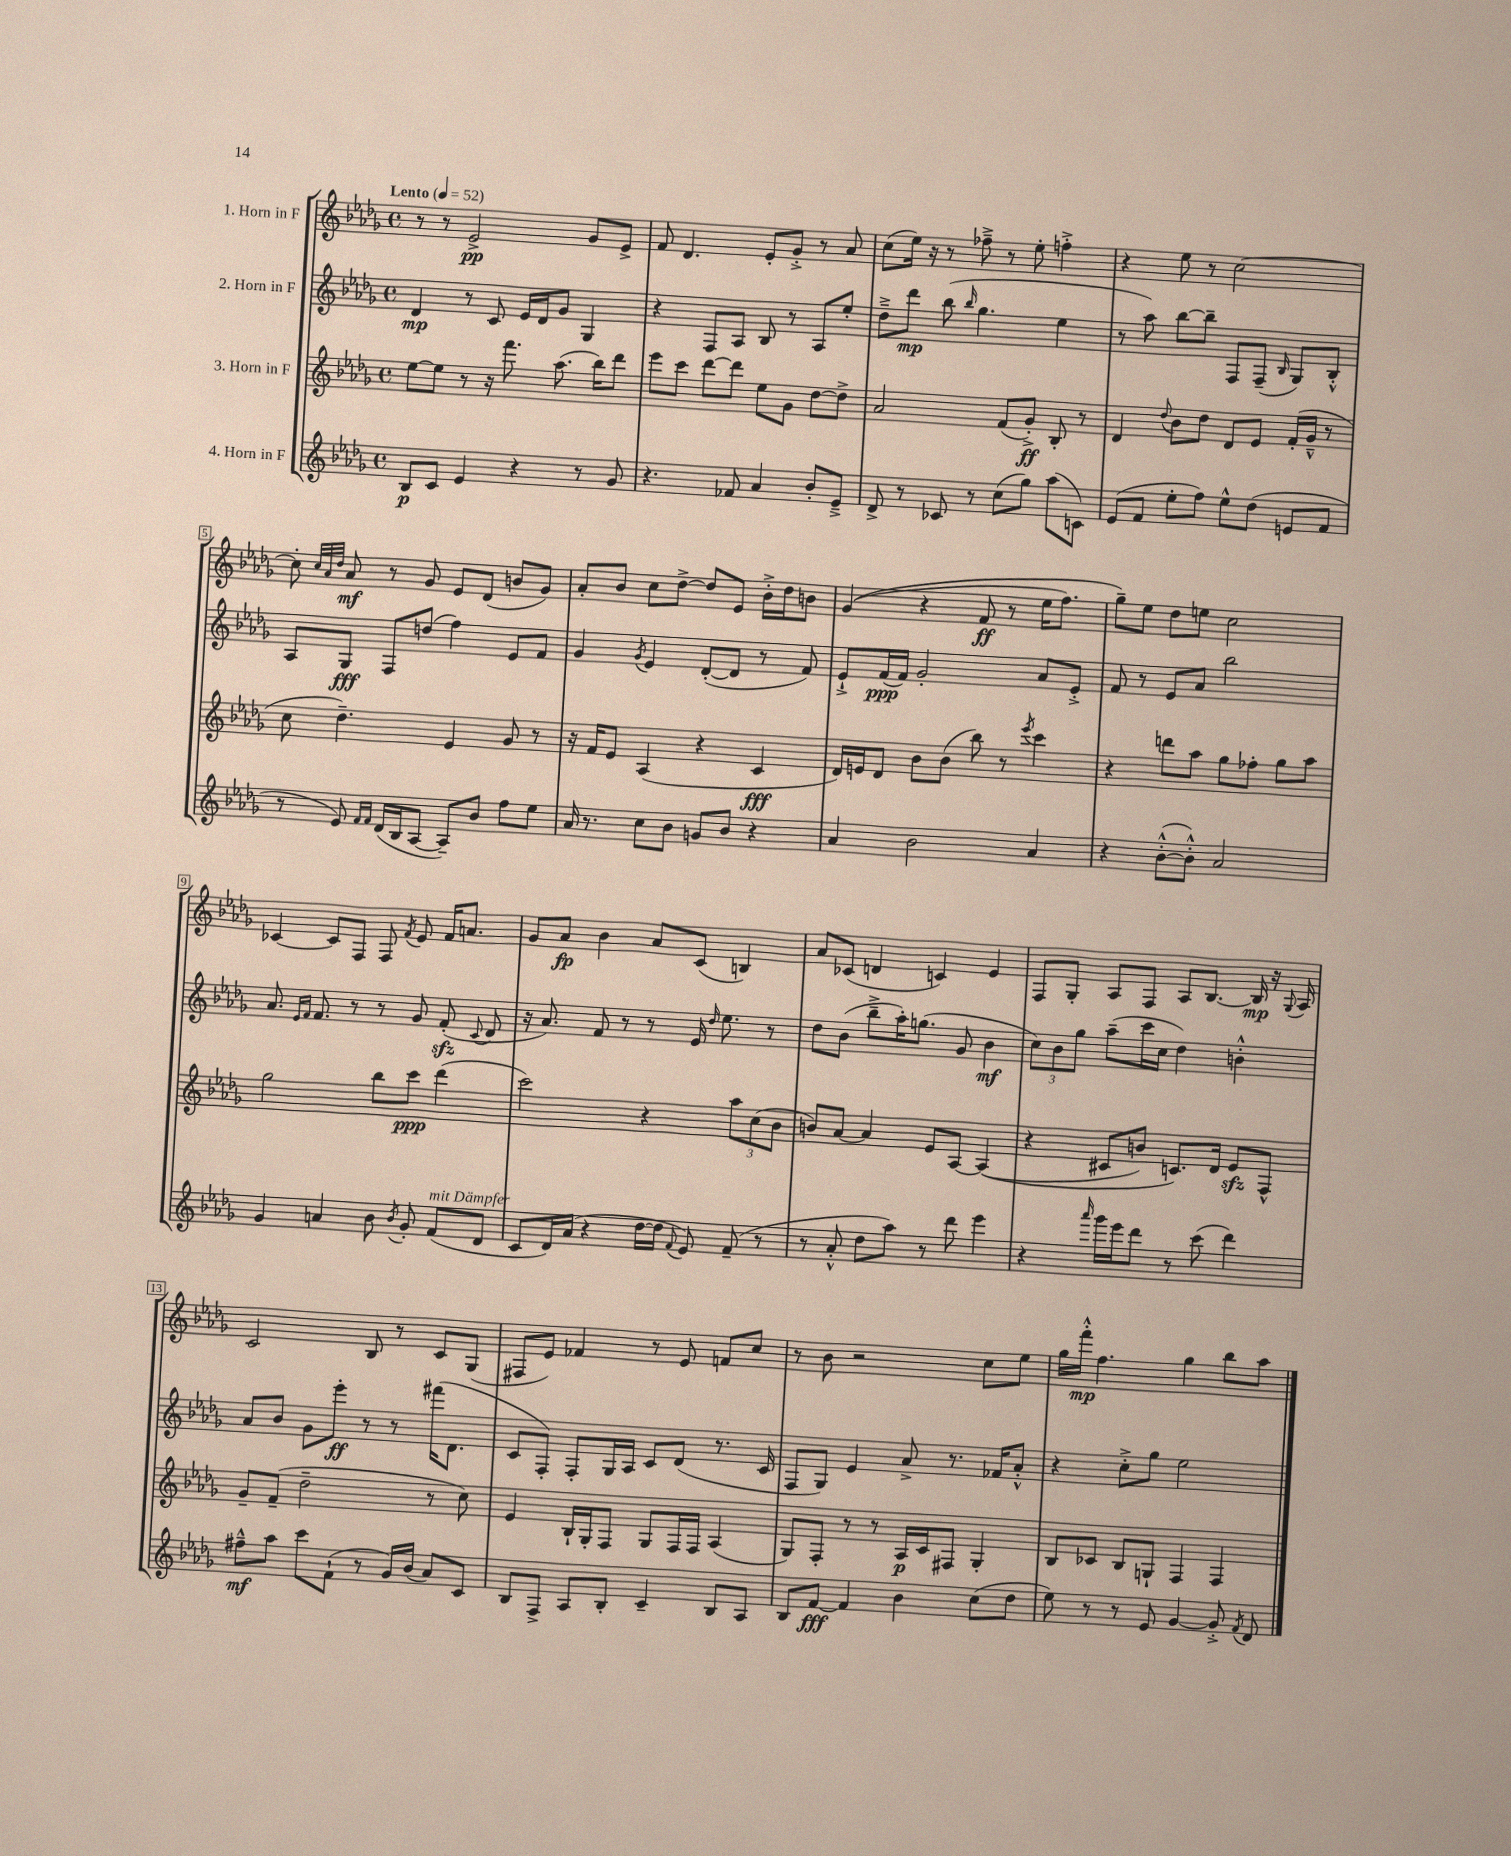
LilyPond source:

<<
\new StaffGroup <<
\new Staff = "s0" \with { instrumentName = "1. Horn in F" } {
    \clef treble \key des \major \defaultTimeSignature \time 4/4 \tempo "Lento" 4 = 52
    \autoBeamOff r8 r8 ees'2->\pp ges'8[ ees'8]-> |
    f'8 des'4. ees'8[-. ges'8]-.-> r8 aes'8 |
    c''8[( ees''16]) r16 r8 fes''8---> r8 ees''8-. f''4-.-> |
    r4 ees''8 r8 c''2~ |
    c''8-. \grace { c''32[ aes'32 des''32] } aes'8\mf r8 ges'8 ees'8[ des'8]( b'8[ ges'8]) |
    aes'8[-. bes'8] c''8[ des''8]~-> des''8[ ees'8] bes'16[-.-> des''16 b'8] |
    ges'4(\( r4 f'8\ff r8 ees''16[ f''8.]) |
    ges''8[--\) ees''8] des''8[ e''8] c''2 |
    ces'4~ ces'8[ f8] f8 \acciaccatura { f'8 } ees'8 f'16[ a'8.] |
    ges'8[ aes'8]\fp bes'4 aes'8[ c'8]( b4) |
    aes'8[ ces'8]( d'4 c'4) ees'4 |
    f8[ ges8]-. aes8[ f8] aes8[ bes8.]~ bes16\mp r16 \appoggiatura { ges8 } aes16 |
    c'2 bes8 r8 c'8[ ges8]( |
    fis8[ ees'8]) fes'4 r8 ees'8 f'8[ c''8] |
    r8 bes'8 r2 c''8[ ees''8] |
    ges''16[ f'''16]-.-^\mp f''4. ges''4 bes''8[ aes''8] \bar "|." |
}
\new Staff = "s1" \with { instrumentName = "2. Horn in F" } {
    \clef treble \key des \major \defaultTimeSignature \time 4/4
    \autoBeamOff des'4\mp r8 c'8 ees'16[ des'16 ges'8] ges4 |
    r4 f8[ aes8] bes8 r8 aes8[ ees''8]-. |
    des''8[---> des'''8]\mp bes''8( \grace { bes''16 } ges''4. ees''4 |
    r8 aes''8) bes''8[~ bes''8]-- f8[ f8]--( \grace { bes16 } ges8[) bes8]-.-^ |
    aes8[ ges8]\fff f8[ d''8]( f''4) ees'8[ f'8] |
    ges'4 \acciaccatura { ges'8 } ees'4 des'8[~-.( des'8] r8 f'8) |
    ees'8[-!-> f'16\ppp( f'16]) ges'2-. aes'8[ ees'8]-.-> |
    f'8 r8 ees'8[ aes'8] bes''2 |
    aes'8. \grace { ees'16[ f'16] } f'8. r8 r8 ges'8 f'8-.\sfz( \appoggiatura { c'8 } des'8 |
    r16 aes'8.) f'8 r8 r8 ees'16 \grace { des''16 } ees''8. r8 |
    des''8[ bes'8]( bes''8[---> aes''16-.) g''8.]( ges'8 bes'4\mf |
    \tuplet 3/2 { c''8[) bes'8 ges''8] } aes''8[--( c'''16 c''16] des''4) b'4-.-^ |
    aes'8[ bes'8] ges'8[ ees'''8]-.\ff r8 r8 fis'''16[( des'8.] |
    c'8[ f8]-.) f8[-. ges16 aes16] c'8[ des'8]( r8. c'16 |
    f8[ ges8]) ees'4 aes'8-> r8. fes'16[ aes'8]-.-^ |
    r4 c''8[-.-> ges''8] ees''2 \bar "|." |
}
\new Staff = "s2" \with { instrumentName = "3. Horn in F" } {
    \clef treble \key des \major \defaultTimeSignature \time 4/4
    \autoBeamOff ees''8[~ ees''8] r8 r16 f'''8. aes''8.( bes''16[) des'''8] |
    ees'''8[ c'''8] des'''8[~ des'''8] ees''8[ ges'8] des''8[~ des''8]-> |
    aes'2 f'8[( ges'8]-.->\ff) bes8-. r8 |
    des'4 \appoggiatura { des''8 } bes'8[ des''8] des'8[ ees'8] f'16[-.( ges'16]---^ r8 |
    c''8 des''4.--) ees'4 ges'8 r8 |
    r16 f'16[ ees'8] aes4( r4 c'4\fff |
    des'16[) e'16 des'8] bes'8[ bes'8]( bes''8) r8 \acciaccatura { ees'''8 } c'''4 |
    r4 d'''8[ aes''8] ges''8[ fes''8]-. ges''8[ aes''8] |
    ges''2 bes''8[ c'''8]\ppp des'''4( |
    c'''2) r4 \tuplet 3/2 { aes''8[ c''8( bes'8] } |
    b'8[) aes'8]~ aes'4 ees'8[ aes8]~ aes4(\( |
    r4 cis'8[ b'8]) c'8.[\) des'16] ees'8[\sfz f8]-^ |
    ges'8[-- f'8]--( des''2-- r8 c''8) |
    ees'4 bes16[-! ges16-. f8] ges8[ f16 f16] aes4( |
    ges8[) f8]-. r8 r8 aes16[\p c'16 fis8] ges4-. |
    bes8[ ces'8] bes8[ g8]-! f4 f4 \bar "|." |
}
\new Staff = "s3" \with { instrumentName = "4. Horn in F" } {
    \clef treble \key des \major \defaultTimeSignature \time 4/4
    \autoBeamOff bes8[\p c'8] ees'4 r4 r8 ges'8 |
    r4. fes'8 aes'4 bes'8[-. ees'8]---> |
    des'8-> r8 ces'8 r8 c''8[( ges''8]) aes''8[( c'8]) |
    ees'8[( f'8] ees''8[-. f''8]) ees''8[-^ des''8]( e'8[ f'8] |
    r8 ees'8) \grace { f'16[ f'16] } des'16[( bes16 aes8]~ aes8[--) bes'8] f''8[ ees''8] |
    aes'16 r8. c''8[ bes'8] g'8[ bes'8] r4 |
    aes'4 bes'2 aes'4 |
    r4 bes'8[~-.-^( bes'8]-.-^) aes'2 |
    ges'4 a'4 bes'8 \acciaccatura { bes'8 } ges'8-. f'8[^\markup { \italic "mit Dämpfer" }( des'8] |
    c'8[ des'16) aes'16]( r4 des''16[~ des''16] \appoggiatura { f'8 } ees'8) f'8--( r8 |
    r8 aes'8-.-^ des''8[ aes''8]) r8 des'''8 ees'''4 |
    r4 \grace { aes'''16 } ges'''16[ ees'''16 des'''8] r8 c'''8( des'''4) |
    fis''8[---^\mf aes''8] c'''8[ f'8]-!( r8 ges'16[) bes'16]( aes'8[) c'8] |
    bes8[ f8]-> aes8[ bes8]-. c'4-- bes8[ aes8] |
    bes8[ f'8]~\fff f'4 bes'4 c''8[( des''8] |
    ees''8) r8 r8 ees'8 ges'4~ ges'8-.-> \acciaccatura { f'8 } des'8 \bar "|." |
}
>>
>>
\layout { \context { \Score \override BarNumber.stencil = #(make-stencil-boxer 0.1 0.3 ly:text-interface::print) } }
